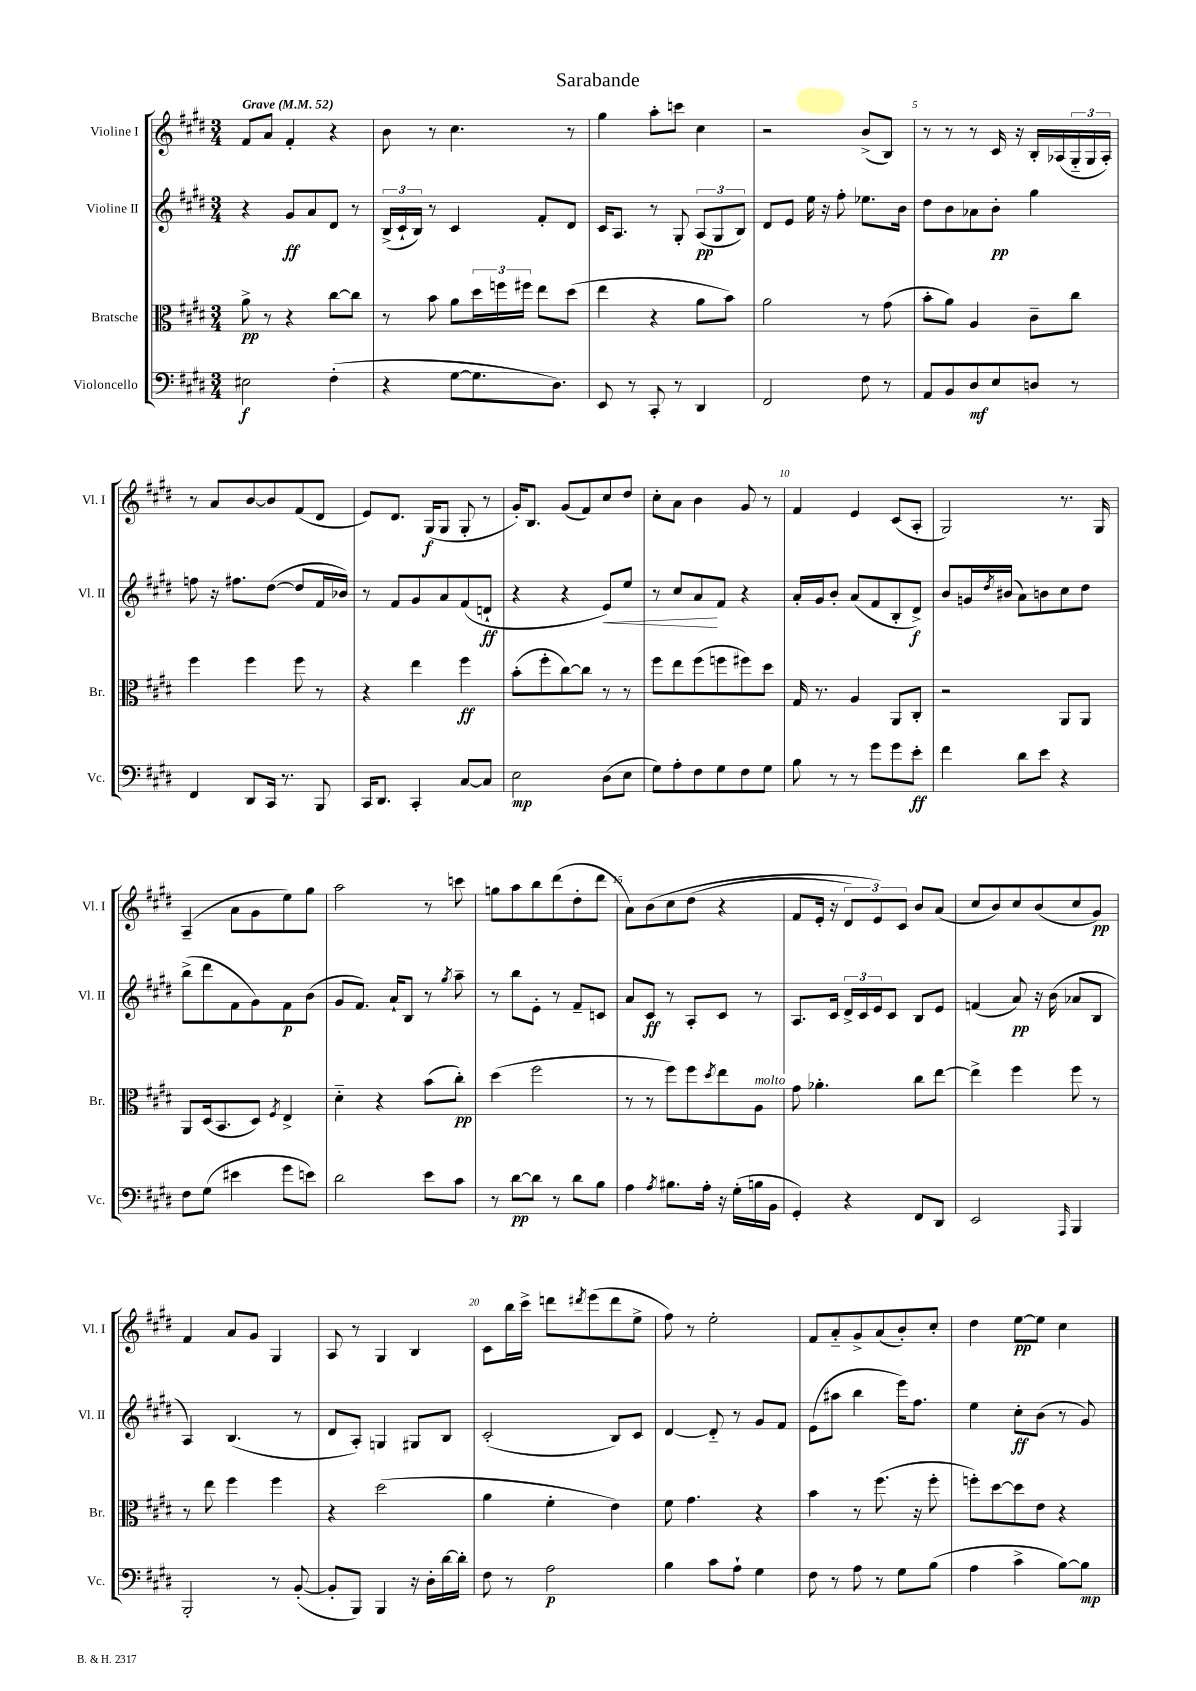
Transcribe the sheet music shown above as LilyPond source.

\header { title = "Sarabande" }
<<
\new StaffGroup <<
\new Staff = "s0" \with { instrumentName = "Violine I" shortInstrumentName = "Vl. I" } {
    \clef treble \key e \major \numericTimeSignature \time 3/4 \tempo "Grave" 4 = 52
    fis'8 a'8 fis'4-. r4 |
    b'8 r8 cis''4. r8 |
    gis''4 a''8-. c'''8 cis''4 |
    r2 b'8->( b8) |
    r8 r8 r8 cis'16 r16 b16-. aes16( \tuplet 3/2 { gis16-_ gis16 aes16-.) } |
    r8 a'8 b'8~ b'8 fis'8( dis'8 |
    e'8) dis'8. gis16\f( gis8 gis8-. r8 |
    gis'16-.) b8. gis'8( fis'8) cis''8 dis''8 |
    cis''8-. a'8 b'4 gis'8 r8 |
    fis'4 e'4 cis'8( a8-. |
    gis2) r8. gis16 |
    a4--( a'8 gis'8 e''8) gis''8 |
    a''2 r8 c'''8 |
    g''8 a''8 b''8 dis'''8( dis''8-. dis'''8 |
    a'8) b'8\( cis''8 dis''8( r4 |
    fis'8 e'16-. r16 \tuplet 3/2 { dis'8) e'8\) cis'8 } b'8 a'8( |
    cis''8 b'8) cis''8 b'8( cis''8 gis'8\pp) |
    fis'4 a'8 gis'8 gis4 |
    a8 r8 gis4 b4 |
    cis'8 b''16 cis'''16-> d'''8 \acciaccatura { dis'''8 } e'''8( dis'''8 e''8-> |
    fis''8) r8 e''2-. |
    fis'8 a'8-_ gis'8-> a'8( b'8-.) cis''8-. |
    dis''4 e''8~\pp e''8 cis''4 \bar "|." |
}
\new Staff = "s1" \with { instrumentName = "Violine II" shortInstrumentName = "Vl. II" } {
    \clef treble \key e \major \numericTimeSignature \time 3/4
    r4 gis'8\ff a'8 dis'8 r8 |
    \tuplet 3/2 { b16->( cis'16-! b16) } r8 cis'4 fis'8-. dis'8 |
    cis'16 a8. r8 gis8-. \tuplet 3/2 { a8\pp( gis8 b8) } |
    dis'8 e'8 e''16 r16 fis''8-. ees''8. b'16 |
    dis''8 b'8 aes'8 b'8-.\pp gis''4 |
    f''8 r16 fis''8. dis''8~( dis''8 fis'16 bes'16) |
    r8 fis'8 gis'8 a'8 fis'8( d'8-!\ff |
    r4 r4 e'8\<) e''8 |
    r8 cis''8 a'8\! fis'8 r4 |
    a'16-. gis'16 b'8-. a'8( fis'8 b8-. dis'8->\f) |
    b'8 g'16 \acciaccatura { dis''8 } bis'16( a'8) b'8 cis''8 dis''8 |
    b''8->( dis'''8 fis'8 gis'8) fis'8\p b'8( |
    gis'8 fis'8.) a'16-! b8 r8 \acciaccatura { gis''8 } a''8-- |
    r8 b''8 e'8-. r8 fis'8-- c'8 |
    a'8 cis'8\ff r8 a8-. cis'8 r8 |
    a8. cis'16 \tuplet 3/2 { dis'16-> cis'16 e'16 } cis'8 b8 e'8 |
    f'4( a'8\pp) r16 b'16( aes'8 b8 |
    a4) b4.( r8 |
    dis'8 a8-.) g4 gis8 b8 |
    cis'2-.( b8) cis'8 |
    dis'4~ dis'8-_ r8 gis'8 fis'8 |
    e'8( ais''8 b''4 e'''16) fis''8. |
    e''4 cis''8-.\ff b'8( r8 gis'8) \bar "|." |
}
\new Staff = "s2" \with { instrumentName = "Bratsche" shortInstrumentName = "Br." } {
    \clef alto \key e \major \numericTimeSignature \time 3/4
    a'8->\pp r8 r4 cis''8~ cis''8 |
    r8 b'8 a'8 \tuplet 3/2 { dis''16 f''16 fis''16 } e''8 dis''8( |
    e''4 r4 a'8 b'8) |
    a'2 r8 gis'8( |
    b'8-. a'8) a4 cis'8-- cis''8 |
    fis''4 fis''4 fis''8 r8 |
    r4 e''4 fis''4\ff |
    b'8-.( fis''8-. cis''8~) cis''8 r8 r8 |
    fis''8 e''8 fis''8( f''8 fis''8) dis''8 |
    gis16 r8. a4 a,8 cis8-. |
    r2 a,8 a,8 |
    a,8 dis16( b,8. dis8) \acciaccatura { fis8 } e4-> |
    dis'4-_ r4 b'8( cis''8-.\pp) |
    dis''4( fis''2 |
    r8 r8 fis''8) fis''8 \acciaccatura { dis''8 } e''8 a8^\markup { \italic "molto" } |
    gis'8 aes'4.-. cis''8 e''8~ |
    e''4-> fis''4 fis''8 r8 |
    r8 e''8 fis''4 fis''4 |
    r4 dis''2( |
    a'4 fis'4-. e'4) |
    fis'8 gis'4. r4 |
    b'4 r8 fis''8.( r16 fis''8-. |
    f''8-.) dis''8~ dis''8 e'8 r4 \bar "|." |
}
\new Staff = "s3" \with { instrumentName = "Violoncello" shortInstrumentName = "Vc." } {
    \clef bass \key e \major \numericTimeSignature \time 3/4
    eis2\f fis4-.( |
    r4 gis8~ gis8. dis8.) |
    e,8 r8 cis,8-. r8 dis,4 |
    fis,2 fis8 r8 |
    a,8 b,8 dis8\mf e8 d8 r8 |
    fis,4 dis,8 cis,16 r8. b,,8 |
    cis,16 dis,8. cis,4-. cis8~ cis8 |
    e2\mp dis8( e8 |
    gis8) a8-. fis8 gis8 fis8 gis8 |
    b8 r8 r8 gis'8 gis'8 e'8-.\ff |
    fis'4 dis'8 e'8 r4 |
    fis8 gis8( eis'4 gis'8 e'8) |
    dis'2 e'8 cis'8 |
    r8 dis'8~\pp dis'8 r8 dis'8 b8 |
    a4 \acciaccatura { a8 } bis8. a16-. r16 gis16-.( b16 b,16 |
    gis,4-.) r4 fis,8 dis,8 |
    e,2 \grace { a,,16 } b,,4 |
    b,,2-. r8 b,8~-.( |
    b,8-. b,,8) b,,4 r16 dis16-. dis'16~ dis'16-. |
    fis8 r8 a2\p |
    b4 cis'8 a8-! gis4 |
    fis8 r8 a8 r8 gis8 b8( |
    a4 cis'4-> b8~) b8\mp \bar "|." |
}
>>
>>
\layout { \context { \Score \override BarNumber.break-visibility = ##(#f #t #t) barNumberVisibility = #(every-nth-bar-number-visible 5) } }
